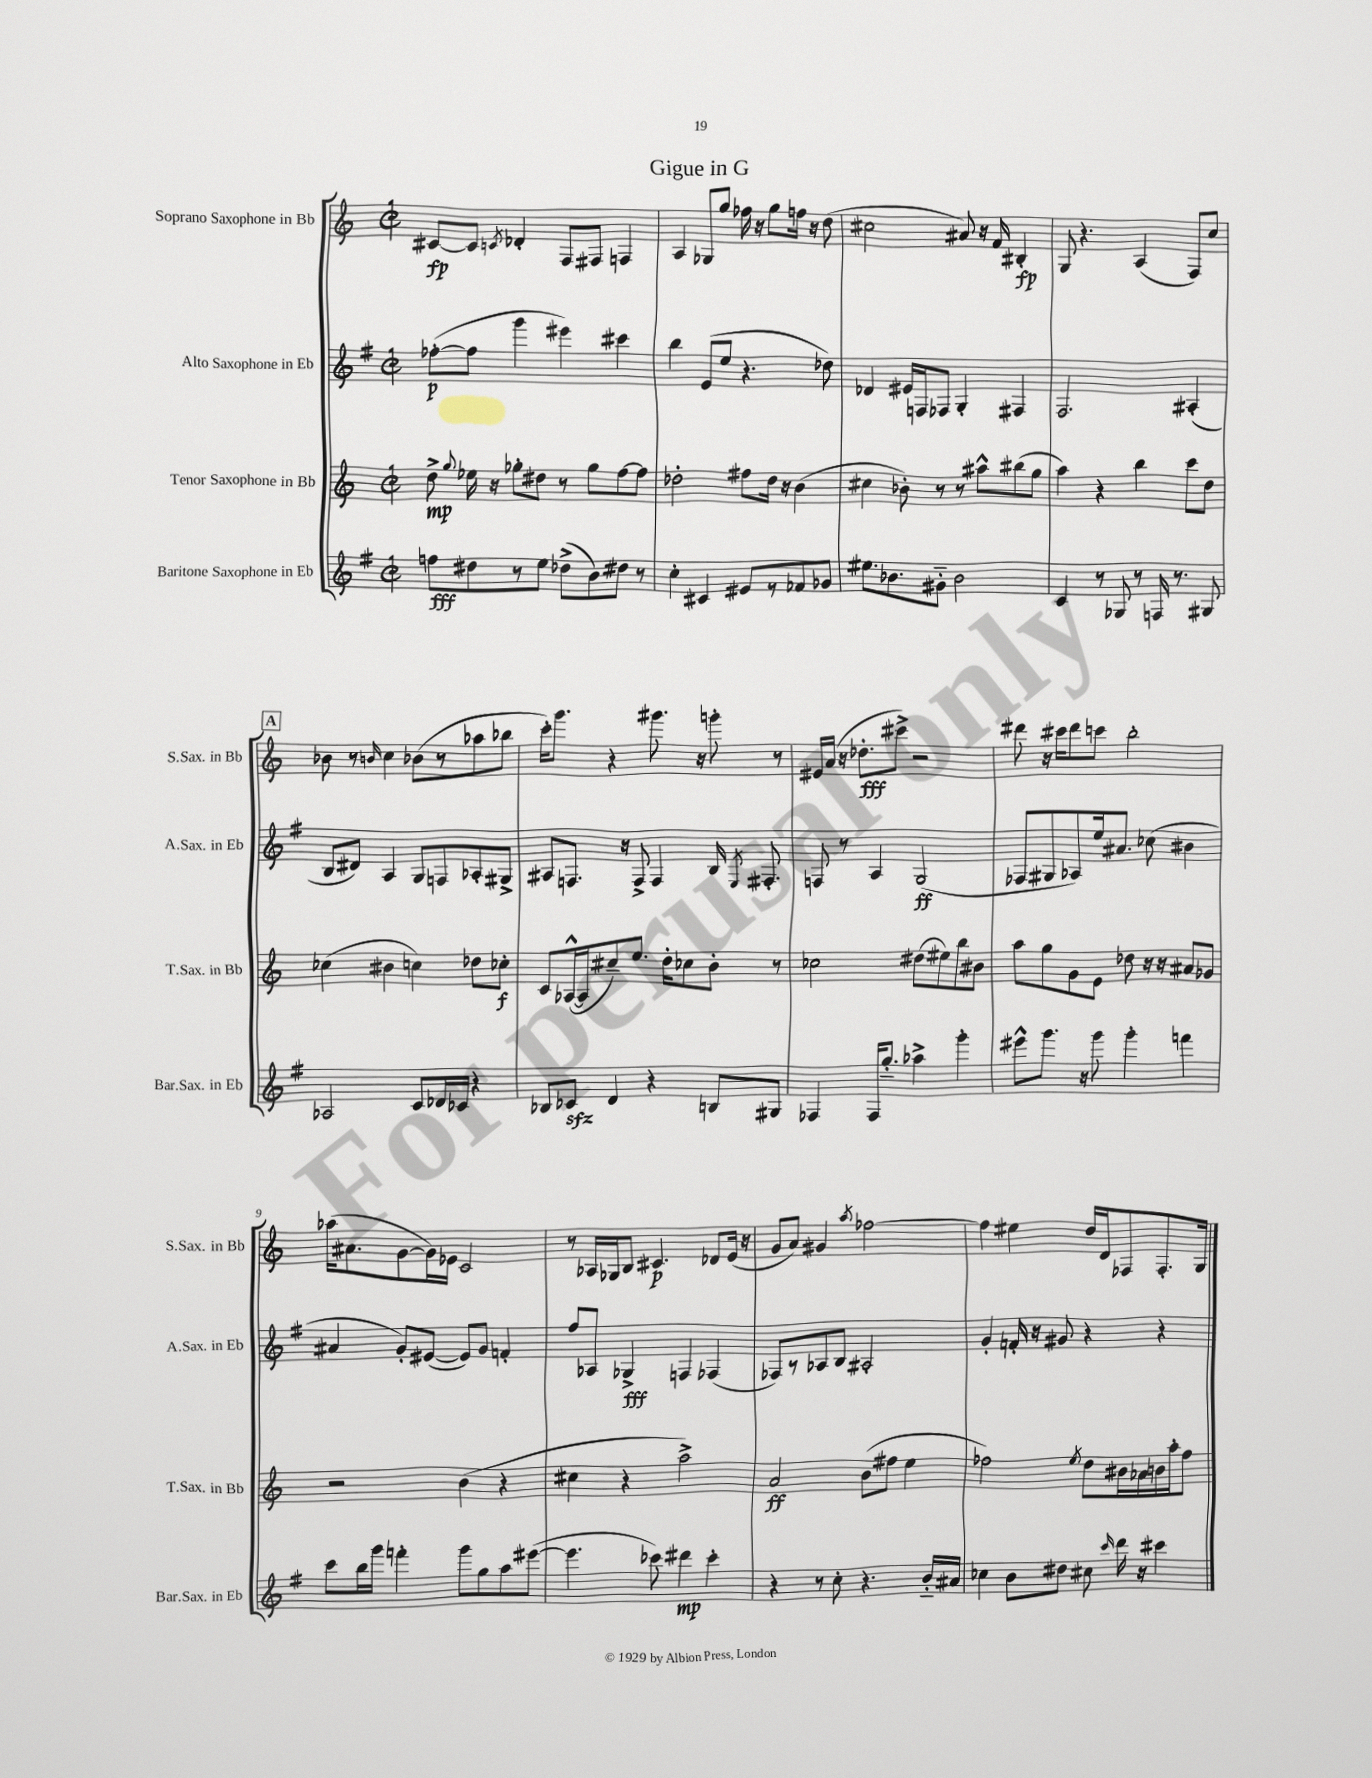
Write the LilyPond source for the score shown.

\header { title = "Gigue in G" }
<<
\new StaffGroup <<
\new Staff = "s0" \with { instrumentName = "Soprano Saxophone in Bb" shortInstrumentName = "S.Sax. in Bb" } {
    \clef treble \key c \major \defaultTimeSignature \time 2/2
    \autoBeamOff cis'8[~\fp cis'8] \acciaccatura { c'8 } des'4-. f8[ fis8] f4 |
    a4 ges8[ g''8] fes''16 r16 g''8[ f''16] r16 d''8( |
    cis''2 ais'8) r16 f'16 bis4-.\fp |
    g8 r4. a4( f8[) c''8] |
    \mark \markup { \box "A" } bes'8 r8 \grace { b'16 } c''4 bes'8[( r8 aes''8 bes''8] |
    c'''16[-.) g'''8.] r4 gis'''8. r16 g'''8-. r8 |
    eis'16[ a'16]( r16 des''8.[-.\fff cis'''8]->) r2 |
    dis'''8 r16 cis'''16[ dis'''8 c'''8] b''2-. |
    aes''16[( ais'8. g'8~ g'16) ees'16] c'2 |
    r8 aes16[ ges16 b8] cis'4.\p des'8[ e'16]( r16 |
    g'8[ a'8]) gis'4 \acciaccatura { a''8 } fes''2~ |
    fes''4 eis''4 d''16[ d'16 fes8 fes8.-. g16] \bar "|." |
}
\new Staff = "s1" \with { instrumentName = "Alto Saxophone in Eb" shortInstrumentName = "A.Sax. in Eb" } {
    \clef treble \key g \major \defaultTimeSignature \time 2/2
    \autoBeamOff fes''8[~-.\p( fes''8] g'''4 eis'''4) cis'''4 |
    b''4 e'8[( e''8] r4. des''8) |
    des'4 eis'16[ f16 fes8] g4-. fis4 |
    fis2. ais4-.( |
    \mark \markup { \box "A" } b8[ dis'8]) a4 g8[ f8 aes8-. gis8]-> |
    ais8[ f8.] r16 f8-> f4 b16 \acciaccatura { e8 } fis8.-. |
    f8 r8 a4 g2\ff( |
    fes8[ gis8 aes8) e''16 ais'8.] ces''8( bis'4 |
    ais'4 g'8[-.) eis'8]~( eis'8[) g'8] f'4-. |
    fis''8[ aes8] ges4->\fff f4 fes4( |
    fes8[) r8 aes8 b8] ais2-. |
    g'4-. f'16-. r16 gis'8 r4 r4 \bar "|." |
}
\new Staff = "s2" \with { instrumentName = "Tenor Saxophone in Bb" shortInstrumentName = "T.Sax. in Bb" } {
    \clef treble \key c \major \defaultTimeSignature \time 2/2
    \autoBeamOff d''8->\mp \appoggiatura { g''8 } ees''16 r16 ges''8[-. dis''8] r8 ges''8[ f''8~ f''8] |
    des''2-. fis''8[ des''16] r16 b'4( |
    cis''4 bes'8-.) r8 r8 ais''8[-^ bis''8( g''8] |
    a''4) r4 b''4 c'''8[ d''8] |
    \mark \markup { \box "A" } ces''4( bis'4 c''4) des''8[ ces''8]-.\f |
    c'8[ aes16~-^( aes16 cis''8--) e''8.] d''16[-. ces''8 b'8]-. r8 |
    ces''2 dis''8[( eis''8) b''8 bis'8] |
    a''8[ g''8 g'8 e'8] des''8 r16 r16 ais'8[ ges'8] |
    r2 b'4( r4 |
    cis''4 r4 a''2->) |
    a'2\ff b'8[( fis''8] e''4 |
    fes''2) \acciaccatura { e''8 } d''8[ bis'16 aes'16 b'16 a''16-. fes''8] \bar "|." |
}
\new Staff = "s3" \with { instrumentName = "Baritone Saxophone in Eb" shortInstrumentName = "Bar.Sax. in Eb" } {
    \clef treble \key g \major \defaultTimeSignature \time 2/2
    \autoBeamOff f''8[\fff dis''8 r8 e''8] des''8[->( b'8) dis''8] r8 |
    c''4-. cis'4 eis'8[ r8 fes'8 ges'8] |
    eis''8.[ bes'8. gis'8]-_ bes'2 |
    c'4 r8 ges8 r8 f16 r8. gis8 |
    \mark \markup { \box "A" } aes2 c'8[ des'16 ces'16] r4 |
    bes8[ ces'8]\sfz d'4 r4 b8[ gis8] |
    fes4 fes16[ g''8.]-_ aes''4-> g'''4-. |
    eis'''8[-^ g'''8.] r16 g'''8 g'''4-. f'''4 |
    c'''8[ b''16 g'''16] f'''4-. g'''8[ g''8 a''8 eis'''8]~( |
    eis'''4. ces'''8) dis'''4\mp ces'''4-. |
    r4 r8 c''8-. r4. b'16[-_ ais'16] |
    ces''4 b'8[ dis''8] cis''8 \grace { c'''16 } d'''16 r16 cis'''4 \bar "|." |
}
>>
>>
